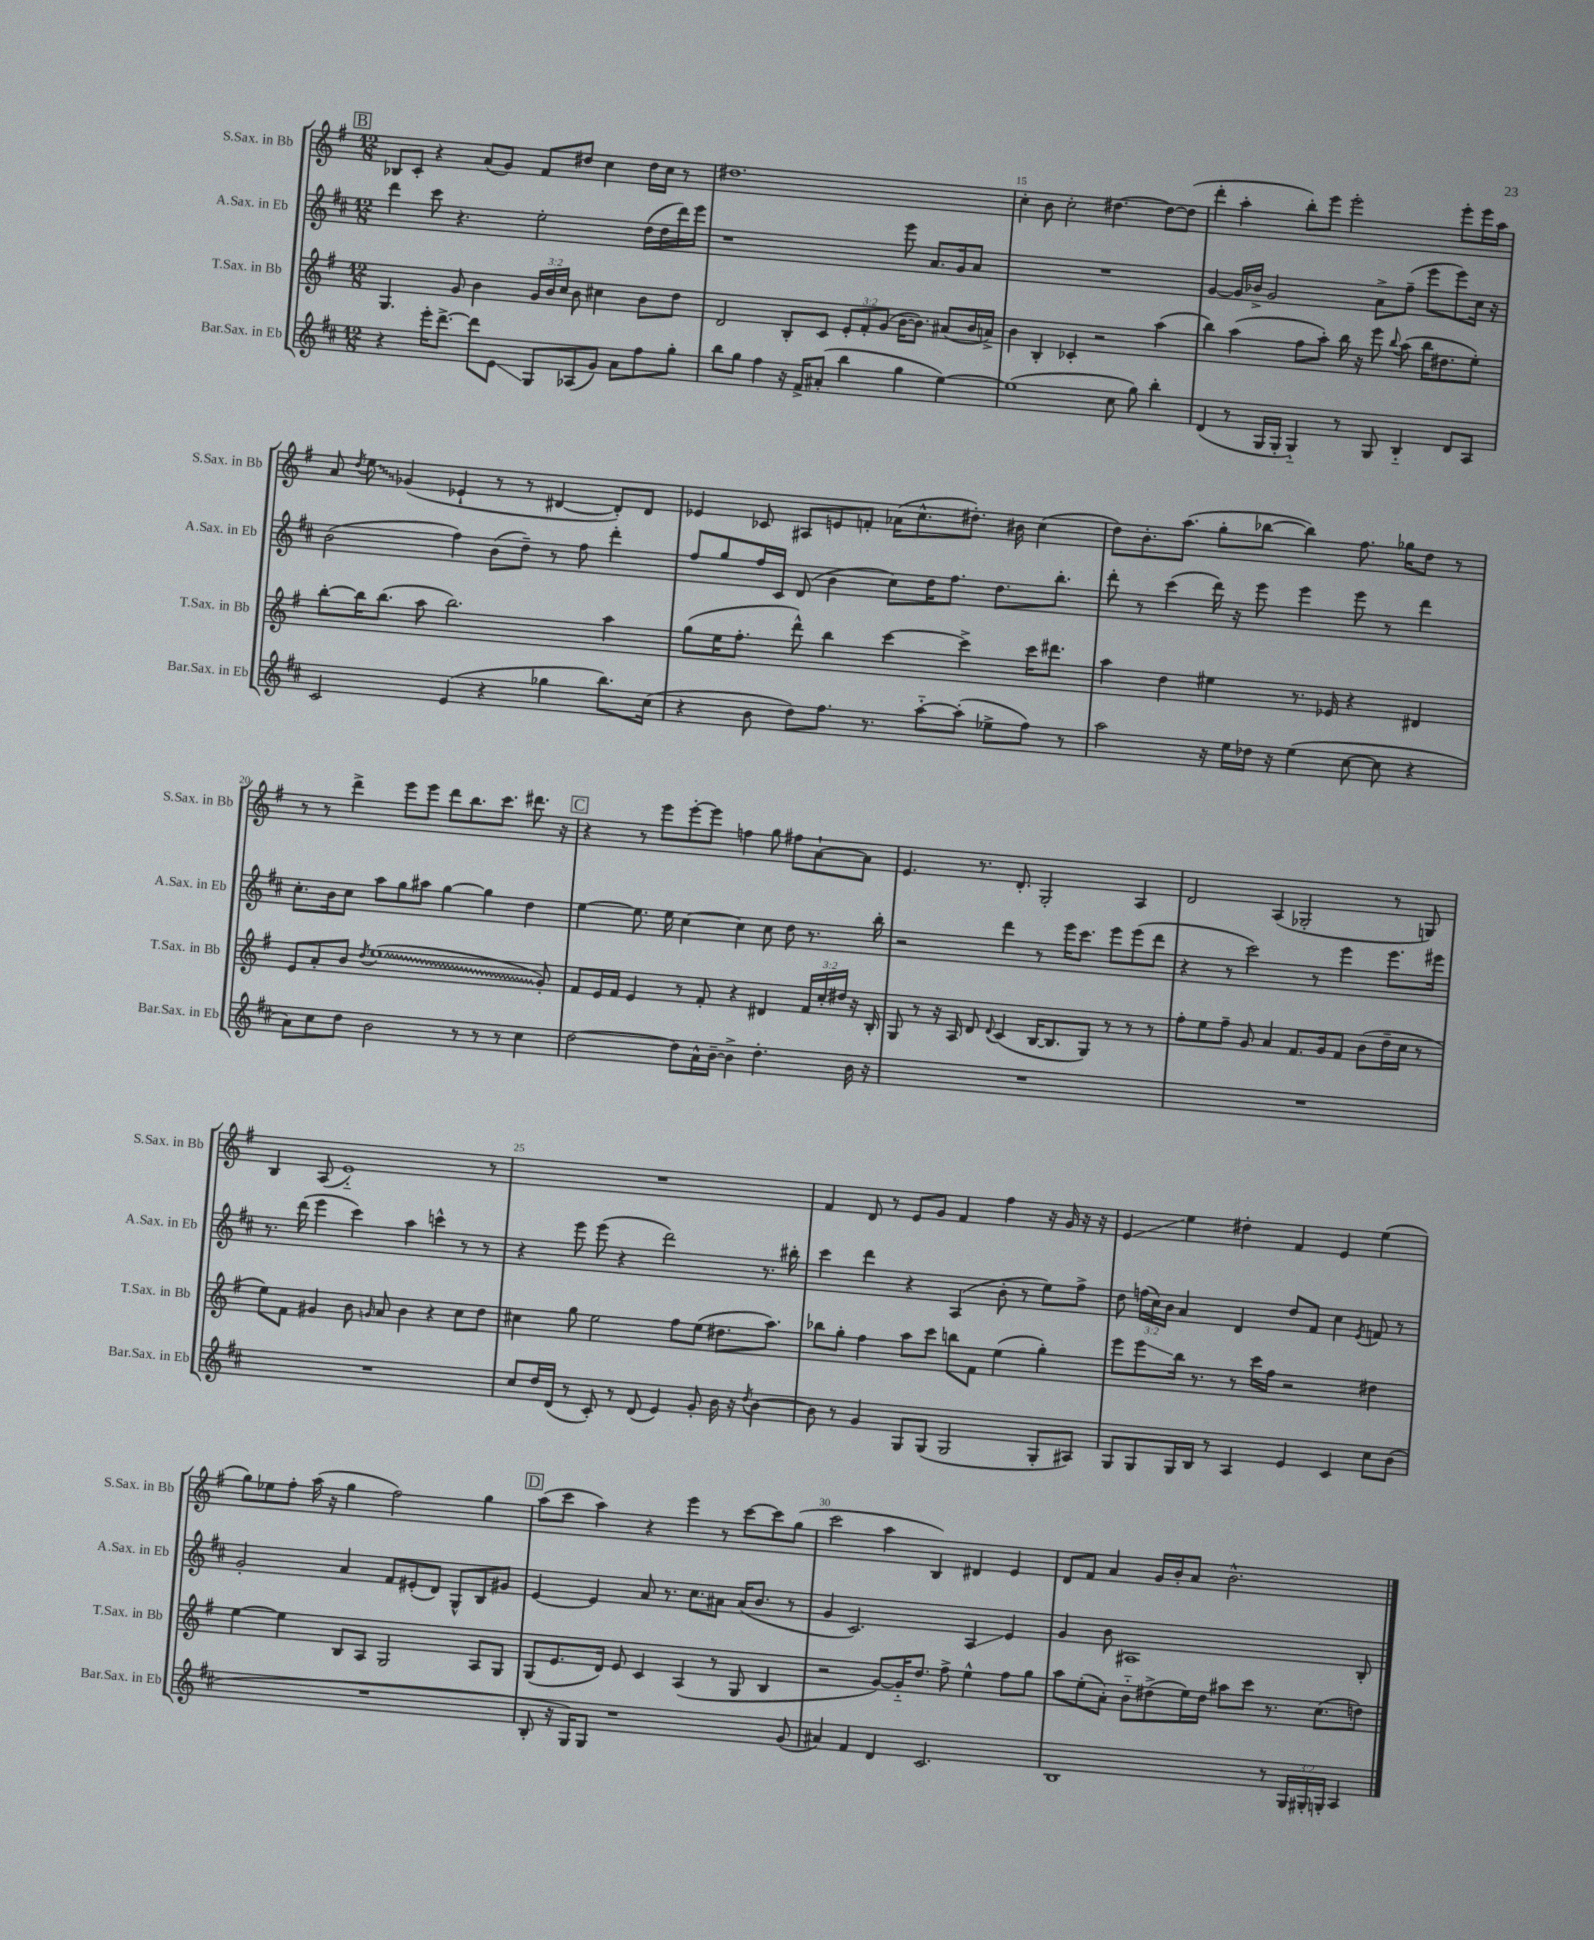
<<
\new StaffGroup <<
\new Staff = "s0" \with { instrumentName = "S.Sax. in Bb" shortInstrumentName = "S.Sax. in Bb" } {
    \clef treble \key g \major \numericTimeSignature \time 12/8
    \autoBeamOff \mark \markup { \box "B" } bes8[ c'8]-. r4 a'8[( g'8]) fis'8[ dis''8] c''4 dis''16[ c''16] r8 |
    dis''1. |
    c''4-. b'8 c''2-. dis''4.~ dis''8[~ dis''8]( |
    d'''4-. a''4-. b''8[-.) e'''8] e'''2-. e'''8[-. e'''16 a''16] |
    a'8 \acciaccatura { d''8 } \once \override Glissando.style = #'zigzag e''8\glissando ges'4( ees'4-! r8 r8 dis'4~ dis'8[-.) dis'8] |
    ees'4 ces'8 ais8[ e'8 f'8]-. aes'16[( c''8.-^ dis''8.]-.) bis'16 c''4( |
    d''8[) b'8.-. a''8.]( g''8[-. bes''8]~ bes''4) fis''8. ges''16[ d''8] r8 |
    r8 r8 d'''4-> e'''8[ e'''8] d'''8[ b''8. c'''8.] dis'''8. r16 |
    \mark \markup { \box "C" } r4 r8 e'''8[ e'''8~-. e'''8] f''4 g''8 fis''8[ a'8~-! a'8] |
    e'4. r8. d'8.-. g2-. a4 |
    d'2 a4( ges2-. r8 g8) |
    b4 a8( e'1-_) r8 |
    R1. |
    fis'4 d'8 r8 e'8[ g'8] fis'4 fis''4 r16 g'16 r16 r16 |
    e'4\glissando e''4 dis''4-. fis'4 e'4 e''4( |
    g''8[) ees''8 fis''8]-. a''16( r16 g''4 fis''2) g''4 |
    \mark \markup { \box "D" } a''8[( c'''8] a''4) r4 e'''4 r8 c'''8[~ c'''8 g''8]( |
    c'''2 a''4 b4) dis'4 e'4 |
    d'8[ fis'8] a'4 g'16[ b'16-. a'8] b'2.-^ \bar "|." |
}
\new Staff = "s1" \with { instrumentName = "A.Sax. in Eb" shortInstrumentName = "A.Sax. in Eb" } {
    \clef treble \key d \major \numericTimeSignature \time 12/8 \override Staff.TupletNumber.text = #tuplet-number::calc-fraction-text
    \autoBeamOff \mark \markup { \box "B" } d'''4 cis'''8 r4. e''2-. d''16[( d''16 d'''16) e'''16] |
    r1 e'''8 a'8.[ g'16 a'8] |
    R1. |
    g'4~ g'16[ bes'16]-> g'2 a'8[-> fis''8]--( e'''8[ e'''8) cis''16] r16 |
    b'2( fis''4) b'8[( d''8]--) r8 fis''8 d'''4-. |
    fis''8[ g''8 fis''16 cis'16] d'8( b'4 cis''8[) d''16 fis''8.] d''8.[ b''8.]-. |
    d'''8-. r8 cis'''4( d'''16) r16 e'''8 e'''4 e'''8 r8 d'''4 |
    cis''8.[-. b'16 cis''8] a''8[ g''8 ais''8] g''4~ g''4 d''4 |
    \mark \markup { \box "C" } e''4~ e''8. e''16 cis''4~ cis''4 cis''8 d''8 r8. b''16-. |
    r2 d'''4 r8 e'''16[ cis'''8.] e'''8[ e'''8( d'''8] |
    r4 r8 cis'''2) r8 e'''4 e'''8.[ eis'''16] |
    r8. d'''16( e'''4 cis'''4) a''4 c'''4-^ r8 r8 |
    r4 e'''8 e'''8( r4 d'''2) r8. bis''16-. |
    cis'''4 d'''4 r4 a4( b'8-. r8 e''8[) fis''8]-> |
    d''8 \tuplet 3/2 { f''16[( cis''16) b'16] } a'4 d'4 d''8[ fis'8] cis''4 \acciaccatura { e'8 } f'8 r8 |
    g'2-. a'4 fis'8[ eis'8-.( d'8]) g8[-^ b8 gis'8] |
    \mark \markup { \box "D" } e'4~ e'4 a'8 r8. cis''8.[ ais'8] ais'16[( b'8.] r8 |
    g'4 cis'2.) a4\glissando e'4 |
    g'4 b'8 ais1 b8-. \bar "|." |
}
\new Staff = "s2" \with { instrumentName = "T.Sax. in Bb" shortInstrumentName = "T.Sax. in Bb" } {
    \clef treble \key g \major \numericTimeSignature \time 12/8 \override Staff.TupletNumber.text = #tuplet-number::calc-fraction-text
    \autoBeamOff \mark \markup { \box "B" } g4. g'8 b'4 \tuplet 3/2 { g'16[ b'16 c''16] } b'8 cis''4 b'8[ d''8] |
    d'2 b8[-. c'8] \tuplet 3/2 { e'8[-. fis'8-. g'8]( } b'16[~ b'8.]) ais'8[( b'16 a'16]->) |
    b'4 b4-. ces'4-. r2 a''4( |
    b''4) a''4( fis''8[ a''8]-.) b''16 r16 e'''8 \appoggiatura { b''8 } a''8( b''16[ dis''8. e''8]-.) |
    b''8[~-. b''16 b''8.]( a''8 b''2.) a''4 |
    g''8[( e''16 fis''8.]-. d'''8-^) b''4 c'''4~ c'''4-> c'''16[ dis'''8.] |
    a''4 d''4 eis''4 r8. ees'16 r4 dis'4 |
    e'8[ a'8-. b'8] \acciaccatura { d''8 } \once \override Glissando.style = #'zigzag e''1\glissando( g'8-.) |
    \mark \markup { \box "C" } fis'8[ e'16 fis'16] e'4 r8 fis'8-. r4 dis'4 \tuplet 3/2 { fis'16[ c''16-. dis''16] } r16 b16-. |
    g8 r8 r16 a16 d'8 \appoggiatura { d'8 } c'4( b16[~ b8. g8]) r8 r8 r8 |
    fis''8[-. e''8 fis''8]-- g'8 a'4 fis'8.[ g'16 fis'8] b'8[( d''16-- c''16] r8 |
    e''8[) fis'8] gis'4 b'8 \grace { g'16 } a'8 b'4 r4 c''8[ d''8] |
    cis''4 g''8 e''2 fis''8[ e''8]( dis''8.[ a''8.]) |
    bes''8[ g''8]-. fis''4 a''8[ c'''8] b''8[ fis'8] e''4( g''4-.) |
    e'''8[ e'''8\glissando b''16] r8. r8 c'''16[ fis''16] r2 dis''4 |
    e''4~ e''4 b8[ a8] g2 a8[ g8] |
    \mark \markup { \box "D" } g8[( e'8. d'16]) e'8 c'4 a4( r8 g8 b4 |
    r2 g'8[~) g'16-_ d''8.] fis''8-> e''4-^ fis''8[ g''8] |
    a''8[ e''8-.( a'8]-.) b'8[-_ dis''8->( e''16) dis''16] ais''8[ c'''8] r8. c''8.[( d''8]) \bar "|." |
}
\new Staff = "s3" \with { instrumentName = "Bar.Sax. in Eb" shortInstrumentName = "Bar.Sax. in Eb" } {
    \clef treble \key d \major \numericTimeSignature \time 12/8 \override Staff.TupletNumber.text = #tuplet-number::calc-fraction-text
    \autoBeamOff \mark \markup { \box "B" } r4 e'''16[-. d'''8.]~-> d'''8[ e'8]\glissando g8[ aes8( g'8]) a'8[ fis''8 g''8]-. |
    b''8[ g''8] fis''4 r16 fis'16[-> ais'8]-.( b''4 g''4 e''4~) |
    e''1( cis''8 g''8) b''4-. |
    d'4( r8 g16[ g16]-. g4-_) r8 g8 b4-_ d'8[ a8] |
    cis'2 e'4( r4 ges''4 b''8.[) cis''16]( |
    r4 b'8 d''8[) fis''8.] r8. a''8[~-_ a''8]-.( ees''8[-> fis''8]) r8 |
    a''2 r16 e''16[ des''16] r16 e''4( cis''8~ cis''8 r4 |
    a'8[) cis''8 d''8] b'2 r8 r8 r8 cis''4 |
    \mark \markup { \box "C" } d''2~ d''8[ a'16-^ b'16]~-- b'4-> d''4.-. b'16 r16 |
    R1. |
    R1. |
    R1. |
    cis''8[ d''16 d'16]( r8 cis'8-.) r8 d'8( e'4) g'8-. b'16 r16 \acciaccatura { d''8 } b'4~ |
    b'8 r8 g'4 g8[ g8]( g2 g8[-. ais8]) |
    g8[ g8 g16 b16] r8 a4 e'4 cis'4 cis''8[ b'8]( |
    R1. |
    \mark \markup { \box "D" } b8-. r16 g16[) g8] r1 g'8( |
    ais'4) fis'4 d'4 cis'2. |
    b1 r8 \tuplet 3/2 { g16[ gis16-. g16]-. } a4 \bar "|." |
}
>>
>>
\layout { \context { \Score currentBarNumber = #13 \override BarNumber.break-visibility = ##(#f #t #t) barNumberVisibility = #(every-nth-bar-number-visible 5) } }
